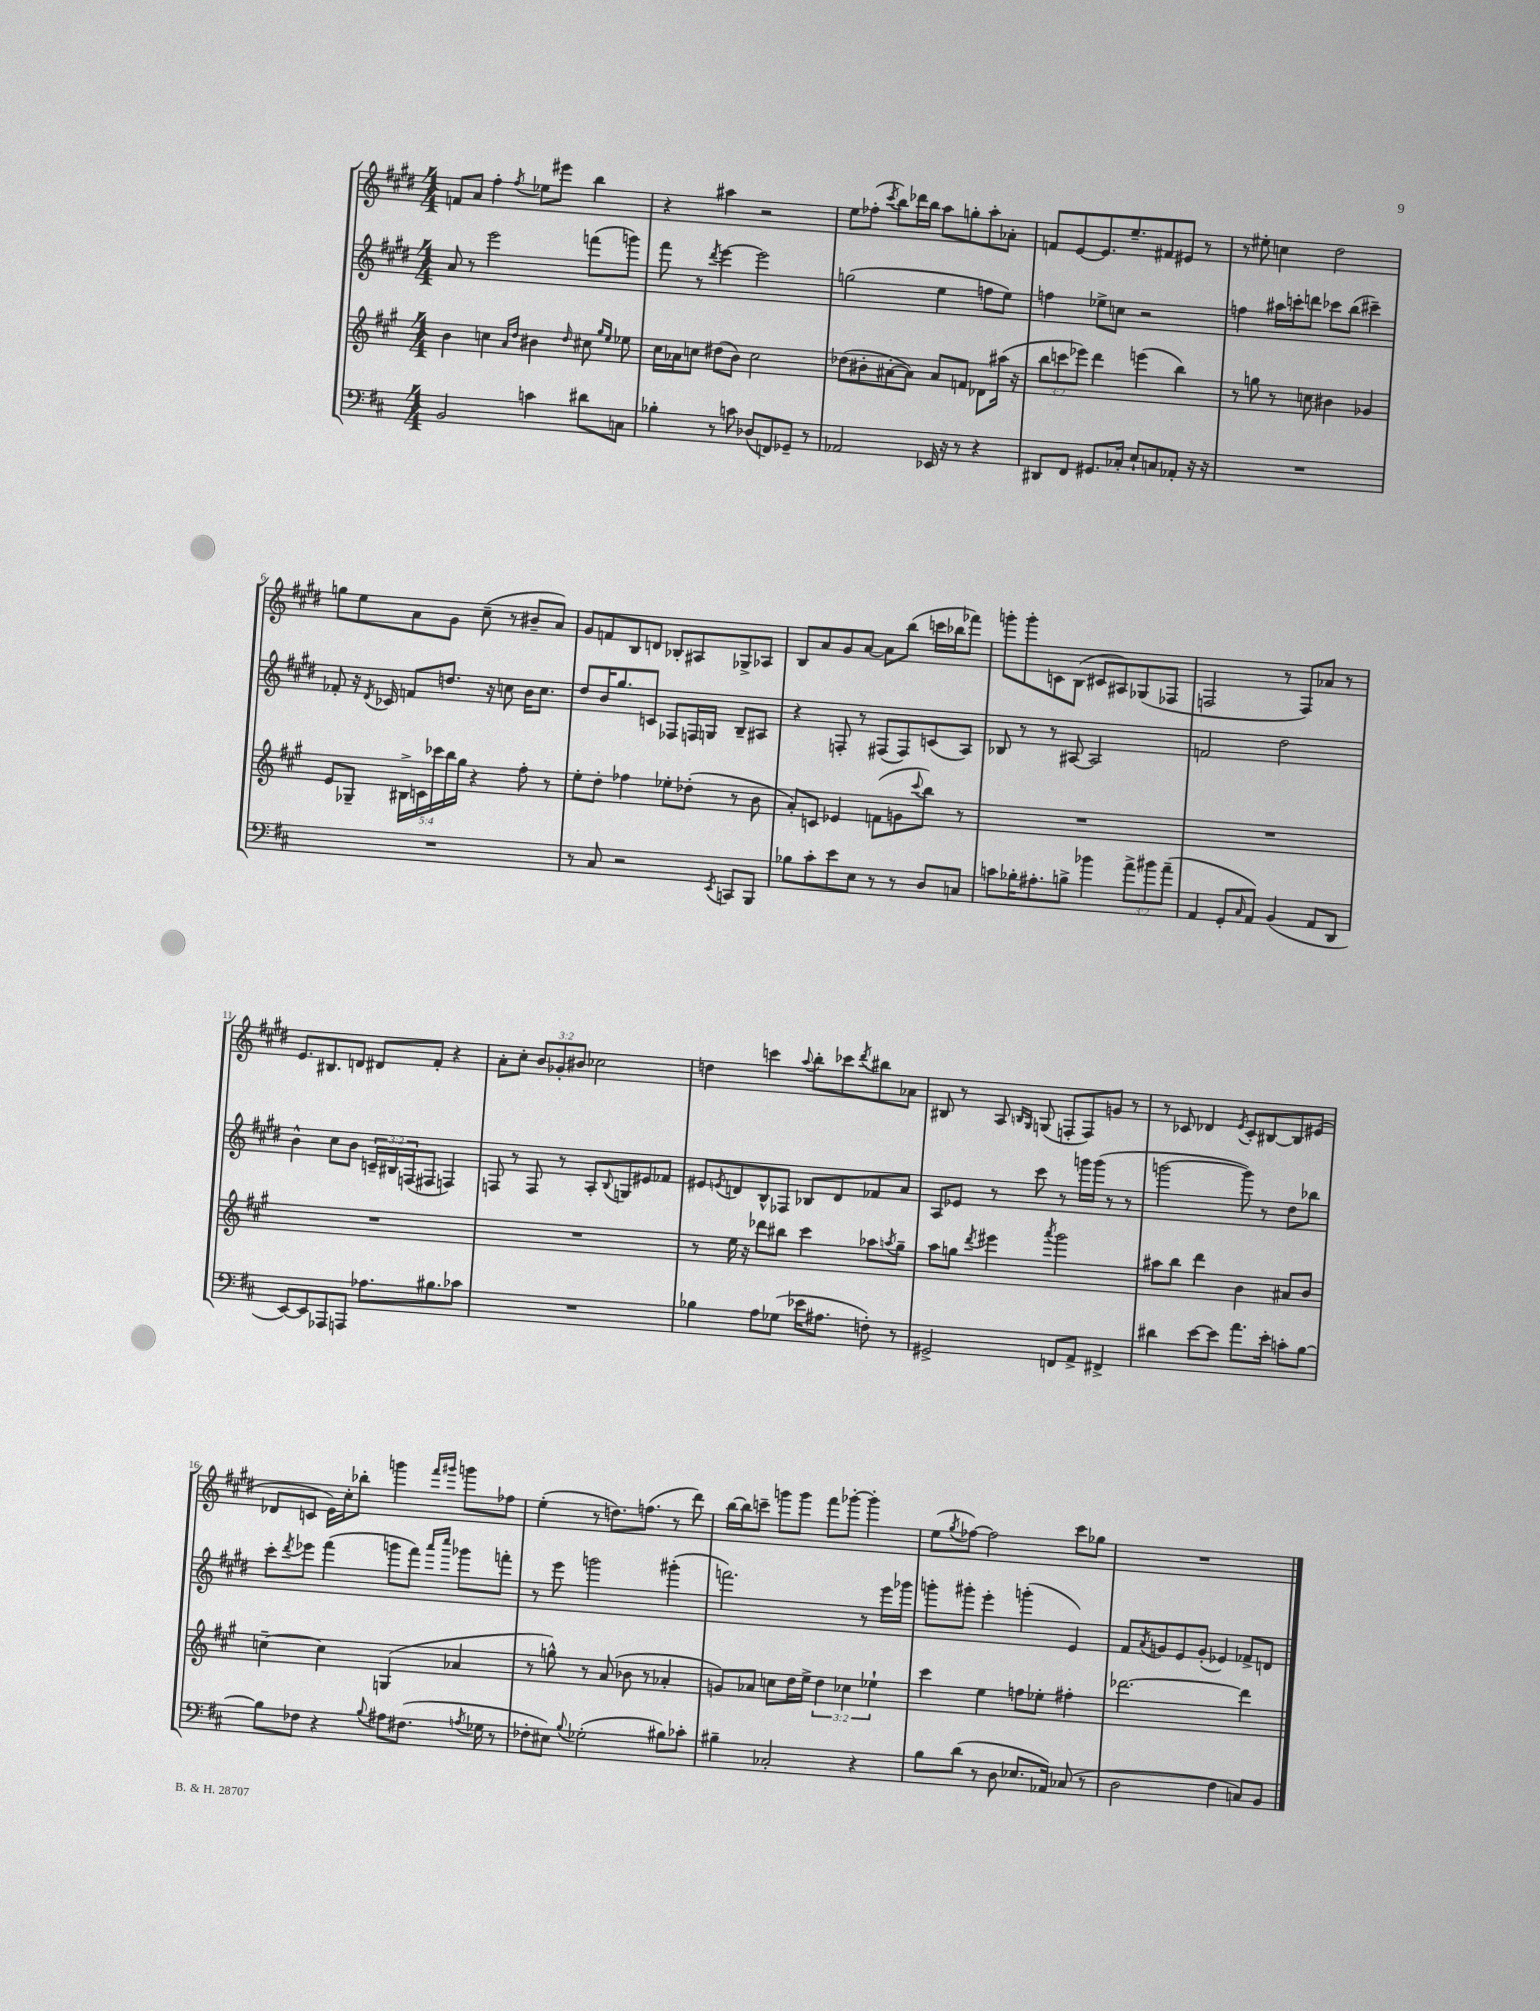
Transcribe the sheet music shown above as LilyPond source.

<<
\new StaffGroup <<
\new Staff = "s0" {
    \clef treble \key e \major \numericTimeSignature \time 4/4 \override Staff.TupletNumber.text = #tuplet-number::calc-fraction-text
    f'8 a'8 fis''4-. \acciaccatura { fis''8 } ees''8 eis'''8 b''4 |
    r4 ais''4 r2 |
    e''8 fes''8-.( \acciaccatura { cis'''8 } b''8) des'''16 b''16 a''8 g''8-. a''8-. aes'8-. |
    f'8 e'8~ e'8. e''8.-- fis'8 eis'8 r8 |
    r8 eis''8-. c''4 dis''2 |
    g''8 e''8 a'8 gis'8 cis''8--( r8 bis'8-- a'8) |
    gis'8 f'8 b8 d'8 bes8-. ais8 ges8-> aes8 |
    b8 a'8 gis'8 a'8~ a'8 b''8( c'''16 bes''16 fes'''8) |
    g'''8-. g'''8-. c'8 b8( cis'8 ais8) ges8( fes8 |
    f2 r8 f8) aes'8 r8 |
    e'8. bis8. d'8 dis'8 fis'8-. r4 |
    a'8-. cis''8-. \tuplet 3/2 { b'8 ges'8-. bis'8 } ces''2 |
    d''4 c'''4 \appoggiatura { a''8 } b''8-. ces'''8 \acciaccatura { dis'''8 } bis''8 aes'8 |
    bis8 r8 a8 \grace { b16 gis16 } g8( f8-. f8) g'8 r8 |
    r8 ces'8 des'4 \acciaccatura { e'8 } ces'8-. bis8~ bis8 eis'8( |
    des'8 c'8 e'16) cis''16-. bes''8-. g'''4 \grace { fis'''16 gis'''16 } g'''8 fes''8 |
    e''4-.( r8 d''8.) f''8.( r8 dis'''8) |
    b''16~ b''16 c'''8-- g'''8 g'''8 fis'''8 ges'''8~-. ges'''4-. |
    e''8( \acciaccatura { gis''8 } fes''8~) fes''2 cis'''8 ges''8 |
    R1 \bar "|." |
}
\new Staff = "s1" {
    \clef treble \key e \major \numericTimeSignature \time 4/4 \override Staff.TupletNumber.text = #tuplet-number::calc-fraction-text
    a'8 r8 e'''2 f'''8( g'''8) |
    fis'''8 r8 \acciaccatura { dis'''8 } e'''4~ e'''2 |
    g''2( e''4 f''8 e''8) |
    f''4 ees''8-> c''8 r2 |
    f''4 ais''16 c'''16-. d'''8 ces'''8 b''8( cis'''4--) |
    fes'8-. r16 \acciaccatura { dis'8 } ces'16 f'8 d''8. r16 c''8 b'16 c''8. |
    dis''8 b'16 gis''8. c'8 fes8 f16 g16 b8-- ais8 |
    r4 f8-. r8 fis8( fis8) c'8( a8) |
    bes8 r8 r8 ais8~ ais2 |
    f'2 dis''2 |
    b'4-^ cis''8 b'8 \tuplet 3/2 { c'16-- bis16 f16( } fis8 f4) |
    f8 r8 f8 r8 a8-. \appoggiatura { b8 } g8 eis'8 fes'8 |
    eis'8 \acciaccatura { e'8 } d'8 b8-^ fes8 bes8 d'8 fes'8 a'8 |
    a8 ees'8 r8 cis'''8 r8 g'''16 g'''16( r8 r8 |
    g'''2~ g'''8) r8 dis''8 bes''8 |
    cis'''8-. \acciaccatura { dis'''8 } ees'''8 fis'''4( g'''8 fis'''8) \grace { a'''16 cis''''16 } ges'''8 f'''8-. |
    r8 e'''8 g'''2 gis'''4-.( |
    f'''2.) r8 e'''16 ges'''16 |
    g'''8-. gis'''8-. e'''4-. g'''4-.( e'4) |
    fis'8 \acciaccatura { a'8 } g'8 e'8 g'8-.( ees'4) fes'8-> d'8 \bar "|." |
}
\new Staff = "s2" {
    \clef treble \key a \major \numericTimeSignature \time 4/4 \override Staff.TupletNumber.text = #tuplet-number::calc-fraction-text
    b'4 c''4 \grace { a'16 d''16 } bis'4 \grace { d''16 } cis''8 \grace { gis''16 e''16 } ees''8 |
    cis''16 aes'16 c''8 dis''8( b'8) c''2 |
    des''8( bis'8-. ais'8~-. ais'8) ais'8 f'8 des'8 ais''16( r16 |
    \tuplet 3/2 { b''8 c'''8 ees'''8) } d'''4 e'''4( b''4) |
    r8 g''8 r8 c''8 bis'4 ges'4 |
    e'8 ges8-- \tuplet 5/4 { bis16-> c'16 ces'''16 b''16 gis''16 } r4 fis''8-. r8 |
    e''8-. d''8-. fes''4 ees''8-. des''8-.( r8 b'8 |
    a'8-.) c'8 ees'4 f'8( g'8 \appoggiatura { cis'''8 } b''8) r8 |
    R1 |
    R1 |
    R1 |
    R1 |
    r8 e''16 r16 des'''8 bis''8 cis'''4 aes''8 \acciaccatura { a''8 } gis''8-- |
    a''8 g''8 \acciaccatura { d'''8 } eis'''4 \acciaccatura { a'''8 } gis'''2 |
    ais''8 b''8 d'''4 b'4 ais'8 b'8 |
    c''4~-- c''4 g4( aes'4 |
    r8 g''8-^) r8 a'8( bes'8 r8 aes'4-. |
    g'8) aes'8 c''8 d''16 e''16-> \tuplet 3/2 { d''4 ces''4 ees''4-! } |
    cis'''4 e''4 f''8 ees''8-. fis''4-. |
    des'''2.~ des'''4 \bar "|." |
}
\new Staff = "s3" {
    \clef bass \key d \major \numericTimeSignature \time 4/4 \override Staff.TupletNumber.text = #tuplet-number::calc-fraction-text
    b,2 c'4 dis'8 c8 |
    bes4-. r8 c'8 des8( f,8) ges,8-- r8 |
    aes,2 ees,16 r16 r8 r4 |
    dis,8 fis,8 gis,8. ces16-. e8-! c8 aes,8-. r16 r16 |
    R1 |
    R1 |
    r8 cis8 r2 \acciaccatura { e,8 } c,8 b,,8 |
    bes8 cis'8-. e'8 e8 r8 r8 d8 c8 |
    c'8 bes16-. ais8.-. b8-> bes'4 \tuplet 3/2 { a'8-> bis'8 a'8--( } |
    a,4 g,8-. \grace { cis16 } a,8) b,4( a,8 d,8 |
    e,8~) e,8 aes,,8 a,,8 aes8. bis8. ces'8 |
    R1 |
    bes4 a8 ges8( ees'16 ais8. f8-.) r8 |
    gis,2-> f,8 a,8-> fis,4-> |
    dis'4 e'8~ e'8 a'8. e'16-. c'8-. b8~ |
    b8 fes8 r4 \appoggiatura { b8 } ais8 fis8.( \acciaccatura { a8 } ges16 r8 |
    fes8-. eis8) \appoggiatura { b8 } ges2-.( bis8) ces'8-. |
    bis4-- ces2-. r4 |
    b8 d'8( r8 d8 ees8. aes,16) ces8( r8 |
    d2 fis4 c8) b,8 \bar "|." |
}
>>
>>
